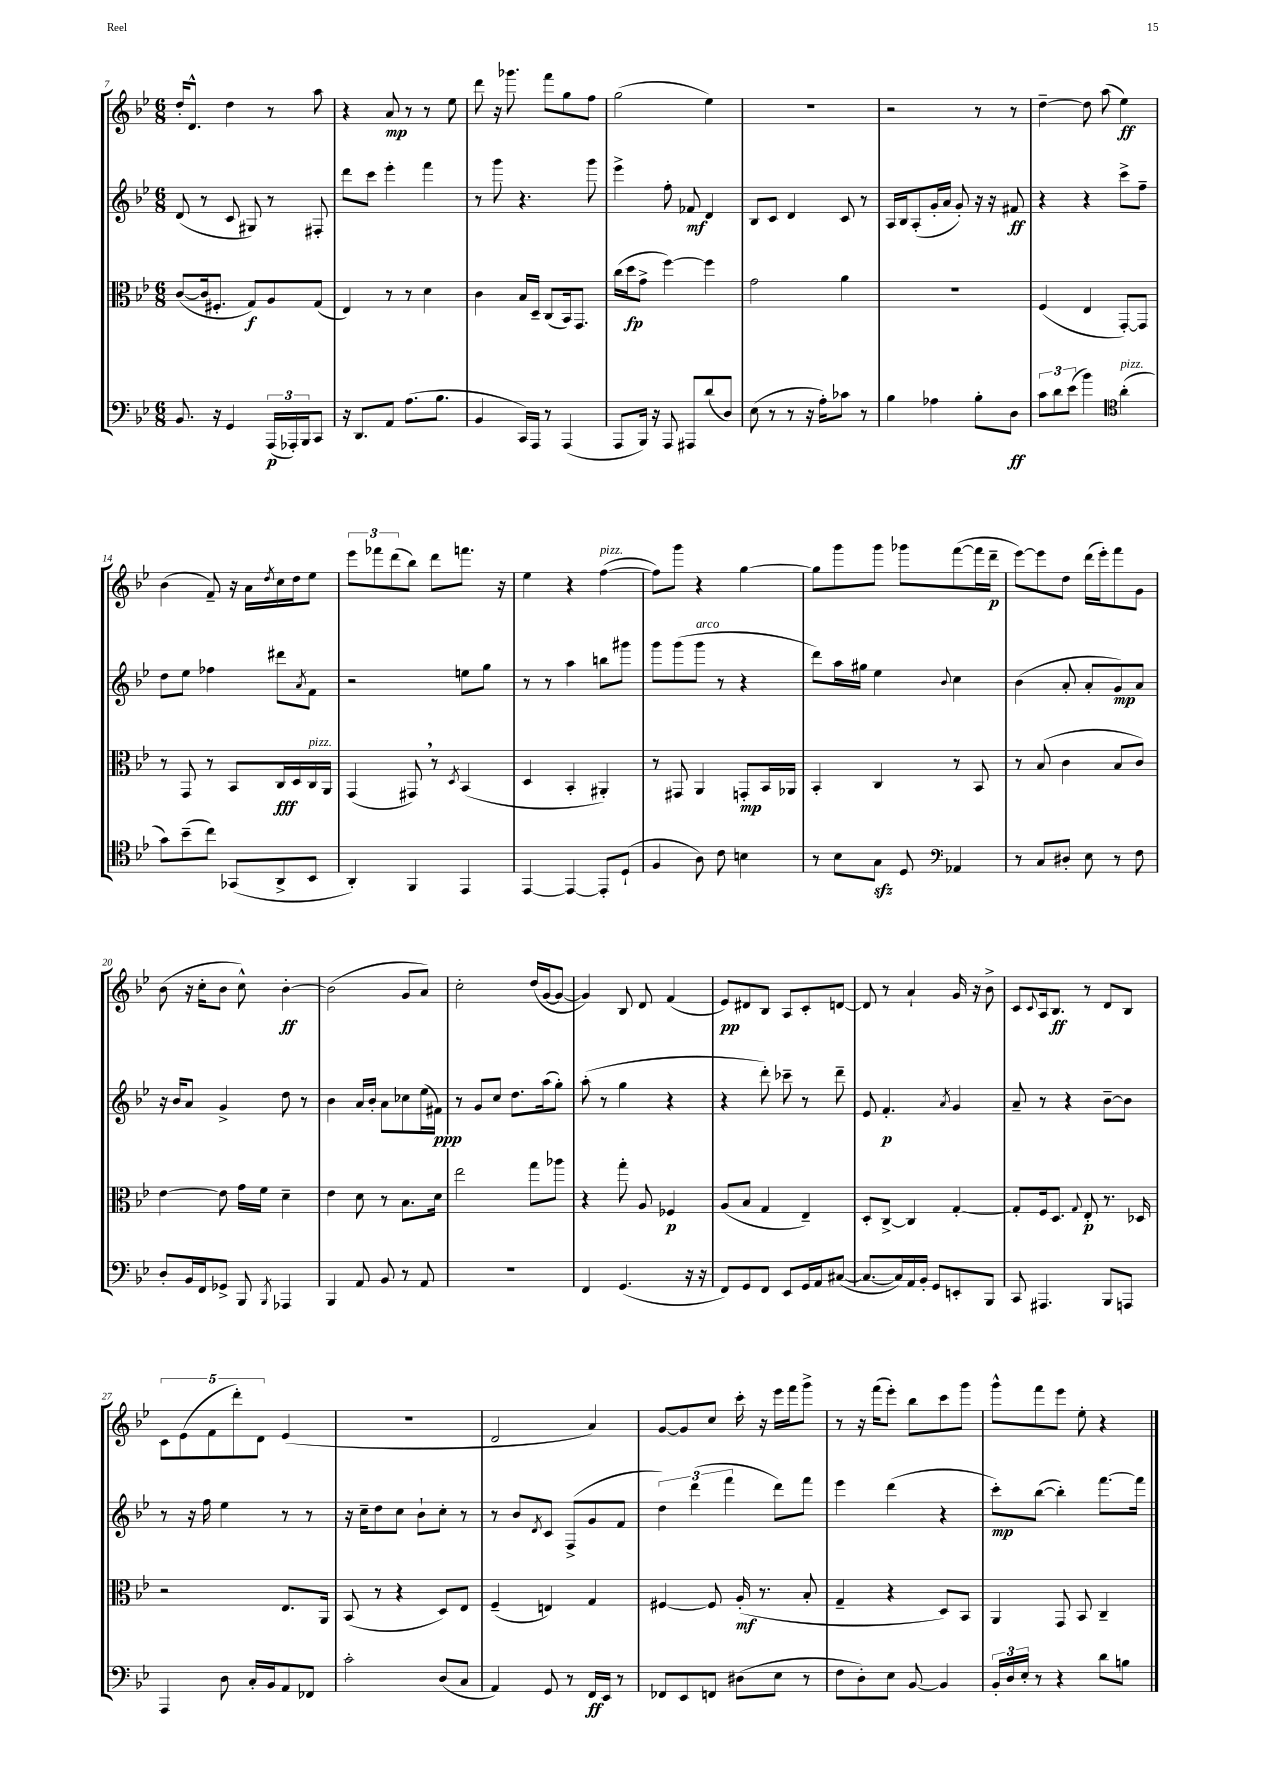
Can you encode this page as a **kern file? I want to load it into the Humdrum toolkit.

**kern	**dynam	**kern	**dynam	**kern	**dynam	**kern	**dynam
*part4	*part4	*part3	*part3	*part2	*part2	*part1	*part1
*staff4	*staff4	*staff3	*staff3	*staff2	*staff2	*staff1	*staff1
*clefF4	*	*clefC3	*	*clefG2	*	*clefG2	*
*k[b-e-]	*	*k[b-e-]	*	*k[b-e-]	*	*k[b-e-]	*
*M6/8	*	*M6/8	*	*M6/8	*	*M6/8	*
=7	=7	=7	=7	=7	=7	=7	=7
8.BB-/	.	([8c/L	.	(8d/	.	16dd'/KL	.
.	.	.	.	.	.	8.d^^/J	.
.	.	16c/k]	.	8r	.	.	.
16r	.	8.F#X'/J	.	.	.	.	.
4GG/	.	.	.	8c/	.	4dd\	.
.	.	8G/L)	f	8G#X/)	.	.	.
(24AAA/LL	p	8A/	.	8r	.	8r	.
24AAA-X'/)	.	.	.	.	.	.	.
24BBB-/J	.	.	.	.	.	.	.
8CC/J	.	(8G/J	.	8F#X'/	.	8aa\	.
=8	=8	=8	=8	=8	=8	=8	=8
16r	.	4E-/)	.	8ddd\L	.	4r	.
8.DD/L	.	.	.	.	.	.	.
.	.	.	.	8ccc\J	.	.	.
8AA/J	.	8r	.	4eee-'\	.	8a/	mp
(8.A\L	.	8r	.	.	.	8r	.
.	.	4d\	.	4fff\	.	8r	.
8.B-\J	.	.	.	.	.	.	.
.	.	.	.	.	.	8ee-\	.
=9	=9	=9	=9	=9	=9	=9	=9
4BB-/	.	4c\	.	8r	.	8ddd\	.
.	.	.	.	8ggg\	.	16r	.
.	.	.	.	.	.	8.ggg-X\	.
16CC/LL)	.	16B-/LL	.	4.r	.	.	.
16AAA/JJ	.	16D~/JJ	.	.	.	.	.
8r	.	(8C/L	.	.	.	8fff\L	.
(4AAA/	.	16BB-/k)	.	.	.	8gg\	.
.	.	8.GG/J	.	.	.	.	.
.	.	.	.	8ggg\	.	8ff\J	.
=10	=10	=10	=10	=10	=10	=10	=10
8AAA/L	.	(16cc\LL	.	4eee-^\	.	(2gg\	.
.	.	16dd\J	fp	.	.	.	.
16BBB-/Jk)	.	8g^\J	.	.	.	.	.
16r	.	.	.	.	.	.	.
8AAA/	.	[4ff\)	.	8ff'\	.	.	.
8AAA#X/L	.	.	.	8f-X/	mf	.	.
(8d/	.	4ff\]	.	4d/	.	4ee-\)	.
8D/J)	.	.	.	.	.	.	.
=11	=11	=11	=11	=11	=11	=11	=11
(8E-\	.	2g\	.	8B-/L	.	2.r	.
8r	.	.	.	8c/J	.	.	.
8r	.	.	.	4d/	.	.	.
16r	.	.	.	.	.	.	.
16A'\KL)	.	.	.	.	.	.	.
8c-X\J	.	4a\	.	8c/	.	.	.
8r	.	.	.	8r	.	.	.
=12	=12	=12	=12	=12	=12	=12	=12
4B-\	.	2.r	.	16A/LL	.	2r	.
.	.	.	.	16B-/J	.	.	.
.	.	.	.	(8A'/	.	.	.
4A-X\	.	.	.	16g'/L	.	.	.
.	.	.	.	16a/JJ	.	.	.
.	.	.	.	8g'/)	.	.	.
8B-'\L	.	.	.	16r	.	8r	.
.	.	.	.	16r	.	.	.
8D\J	ff	.	.	8f#X/	ff	8r	.
=13	=13	=13	=13	=13	=13	=13	=13
12c\L	.	(4F/	.	4r	.	[4dd~\	.
12d\	.	.	.	.	.	.	.
(12e-\J	.	.	.	.	.	.	.
4b-\)	.	4E-/	.	4r	.	8dd\]	.
.	.	.	.	.	.	(8aa\	.
*clefC4	*	*	*	*	*	*	*
!LO:TX:a:i:t=pizz.	!	!	!	!	!	!	!
(4a'\	.	[8GG'/L)	.	8ccc^\L	.	4ee-\)	ff
.	.	8GG/J]	.	8ff~\J	.	.	.
!!LO:LB:g=z
=14	=14	=14	=14	=14	=14	=14	=14
8g\L)	.	8r	.	8dd\L	.	(4b-\	.
(8b-~\	.	8GG/	.	8ee-\J	.	.	.
8cc\J)	.	8r	.	4ff-X\	.	8f~/)	.
(8GG-X/L	.	8BB-/L	.	.	.	16r	.
.	.	.	.	.	.	16a\LL	.
.	.	.	.	.	.	8qdd/	.
8AA^/	.	16C/L	fff	8ddd#X\L	.	16cc\	.
.	.	16D/	.	.	.	16dd\J	.
.	.	.	.	8qa/	.	.	.
!	!	!LO:TX:a:i:t=pizz.	!	!	!	!	!
8BB-/J	.	16C/	.	8f\J	.	8ee-\J	.
.	.	16AA/JJ	.	.	.	.	.
=15	=15	=15	=15	=15	=15	=15	=15
4AA'/)	.	(4GG/	.	2r	.	12eee-\L	.
.	.	.	.	.	.	12fff-X\	.
.	.	.	.	.	.	(12ddd\	.
4FF/	.	8GG#X,/)	.	.	.	8bb-\J)	.
.	.	8r	.	.	.	8ddd\L	.
.	.	8qD/	.	.	.	.	.
4EE-/	.	(4BB-/	.	8een\L	.	8.fffn\J	.
.	.	.	.	8gg\J	.	.	.
.	.	.	.	.	.	16r	.
=16	=16	=16	=16	=16	=16	=16	=16
[4EE-/	.	4D/	.	8r	.	4ee-\	.
.	.	.	.	8r	.	.	.
4EE-/_	.	4BB-'/	.	4aa\	.	4r	.
!	!	!	!	!	!	!LO:TX:a:i:t=pizz.	!
8EE-'/L]	.	4AA#X'/)	.	8bbn\L	.	([4ff\	.
(8D`/J	.	.	.	8ggg#X\J	.	.	.
=17	=17	=17	=17	=17	=17	=17	=17
4F/	.	8r	.	8ggg\L	.	8ff\L])	.
.	.	8GG#X/	.	(8ggg\	.	8ggg\J	.
!	!	!	!	!LO:TX:a:i:t=arco	!	!	!
8A\)	.	4AA/	.	8ggg\J	.	4r	.
8c\	.	.	.	8r	.	.	.
4Bn\	.	8GGn'/L	mp	4r	.	[4gg\	.
.	.	16BB-/L	.	.	.	.	.
.	.	16AA-X/JJ	.	.	.	.	.
=18	=18	=18	=18	=18	=18	=18	=18
8r	.	4BB-'/	.	8ddd\L)	.	8gg\L]	.
8B-\L	.	.	.	16aa\L	.	8ggg\	.
.	.	.	.	16gg#X\JJ	.	.	.
8Gzz\J	.	4C/	.	4ee-\	.	8ggg\J	.
8D/	.	.	.	.	.	8ggg-X\L	.
*clefF4	*	*	*	*	*	*	*
.	.	.	.	8qqb-/	.	.	.
4AA-X/	.	8r	.	4cc\	.	([8fff\	.
.	.	8BB-/	.	.	.	16fff\L]	.
.	.	.	.	.	.	16ddd~\JJ	p
=19	=19	=19	=19	=19	=19	=19	=19
8r	.	8r	.	(4b-\	.	[8eee-\L)	.
8C/L	.	(8B-/	.	.	.	8eee-\]	.
8D#X'/J	.	4c\	.	8a'/	.	8dd\J	.
8E-\	.	.	.	8a'/L	.	(16ddd\LL	.
.	.	.	.	.	.	16eee-'\J)	.
8r	.	8B-/L	.	8g/)	mp	8fff\	.
8F\	.	8c/J)	.	8a/J	.	8g\J	.
!!LO:LB:g=z
=20	=20	=20	=20	=20	=20	=20	=20
8D'/L	.	[4e-\	.	16r	.	(8b-\	.
.	.	.	.	16b-/KL	.	.	.
16BB-/L	.	.	.	8a/J	.	16r	.
16FF/J	.	.	.	.	.	16cc'\KL	.
8GG-X^/J	.	8e-\]	.	4g^/	.	8b-\J	.
8BBB-/	.	16g\LL	.	.	.	8cc^^\)	.
.	.	16f\JJ	.	.	.	.	.
8qBBB-/	.	.	.	.	.	.	.
4AAA-X/	.	4d~\	.	8dd\	.	[4b-'\	ff
.	.	.	.	8r	.	.	.
=21	=21	=21	=21	=21	=21	=21	=21
4BBB-/	.	4e-\	.	4b-\	.	(2b-\]	.
8AA/	.	8d\	.	16a/LL	.	.	.
.	.	.	.	16b-'/JJ	.	.	.
8BB-/	.	8r	.	8a\L	.	.	.
8r	.	8.B-\L	.	8cc-X\	.	8g/L	.
8AA/	.	.	.	(16ee-\L	.	8a/J)	.
.	.	16d\Jk	.	16f#X\JJ)	ppp	.	.
=22	=22	=22	=22	=22	=22	=22	=22
2.r	.	2ee-\	.	8r	.	2cc'\	.
.	.	.	.	8g/L	.	.	.
.	.	.	.	8cc/J	.	.	.
.	.	.	.	8.dd\L	.	.	.
.	.	8gg\L	.	.	.	(16dd/LL	.
.	.	.	.	(16aa\k	.	[16g/J	.
.	.	8aa-X\J	.	8gg'\J)	.	8g/J_	.
=23	=23	=23	=23	=23	=23	=23	=23
4FF/	.	4r	.	(8aa'\	.	4g/])	.
.	.	.	.	8r	.	.	.
(4.GG/	.	8gg'\	.	4gg\	.	8B-/	.
.	.	8A/	.	.	.	8d/	.
.	.	4F-X/	p	4r	.	(4f/	.
16r	.	.	.	.	.	.	.
16r	.	.	.	.	.	.	.
=24	=24	=24	=24	=24	=24	=24	=24
8FF/L)	.	(8A/L	.	4r	.	8e-/L)	pp
8GG/	.	8B-/J	.	.	.	8d#X/	.
8FF/J	.	4G/	.	8ddd'\)	.	8B-/J	.
8EE-/L	.	.	.	8ccc-X~\	.	8A/L	.
16GG/L	.	4E-~/)	.	8r	.	8c'/	.
16AA/J	.	.	.	.	.	.	.
([8C#X/J	.	.	.	8ddd~\	.	[8dn/J	.
=25	=25	=25	=25	=25	=25	=25	=25
8.C#/L_	.	8D'/L	.	8e-/	.	8d/]	.
.	.	[8C^/J	.	4.f'/	p	8r	.
16C#/L])	.	.	.	.	.	.	.
16AA/	.	4C/]	.	.	.	4a`/	.
16BB-'/JJ	.	.	.	.	.	.	.
8GG/L	.	.	.	.	.	.	.
.	.	.	.	8qa/	.	.	.
8EEn'/	.	[4G'/	.	4g/	.	16g/	.
.	.	.	.	.	.	16r	.
8BBB-/J	.	.	.	.	.	8b-^\	.
=26	=26	=26	=26	=26	=26	=26	=26
8CC/	.	8G'/L]	.	8a~/	.	8c/L	.
.	.	.	.	.	.	8qqc/	.
4.AAA#X/	.	16F/k	.	8r	.	16A/k	.
.	.	8.D/J	.	.	.	8.B-/J	ff
.	.	.	.	4r	.	.	.
.	.	8qqG/	.	.	.	.	.
.	.	8E-'/	p	.	.	8r	.
8BBB-/L	.	8.r	.	[8b-~\L	.	8d/L	.
8AAAn/J	.	.	.	8b-\J]	.	8B-/J	.
.	.	16D-X/	.	.	.	.	.
!!LO:LB:g=z
=27	=27	=27	=27	=27	=27	=27	=27
4AAA/	.	2r	.	8r	.	10c\L	.
.	.	.	.	.	.	(10e-\	.
.	.	.	.	16r	.	.	.
.	.	.	.	16ff\	.	.	.
.	.	.	.	.	.	10f\	.
8D\	.	.	.	4ee-\	.	.	.
.	.	.	.	.	.	10ddd'\)	.
16C'/LL	.	.	.	.	.	.	.
.	.	.	.	.	.	10d\J	.
16BB-/J	.	.	.	.	.	.	.
8AA/	.	8.E-/L	.	8r	.	(4e-/	.
8FF-X/J	.	.	.	8r	.	.	.
.	.	16AA/Jk	.	.	.	.	.
=28	=28	=28	=28	=28	=28	=28	=28
2c'\	.	(8BB-/	.	16r	.	2.r	.
.	.	.	.	16cc~\KL	.	.	.
.	.	8r	.	8dd\	.	.	.
.	.	4r	.	8cc\J	.	.	.
.	.	.	.	8b-`\L	.	.	.
(8D/L	.	8D/L)	.	8cc'\J	.	.	.
8C/J	.	8E-/J	.	8r	.	.	.
=29	=29	=29	=29	=29	=29	=29	=29
4AA/)	.	(4F~/	.	8r	.	2d/	.
.	.	.	.	8b-/L	.	.	.
.	.	.	.	8qd/	.	.	.
8GG/	.	4En/)	.	8c/J	.	.	.
8r	.	.	.	(8F^/L	.	.	.
16FF/LL	ff	4G/	.	8g/	.	4a/)	.
16EE-/JJ	.	.	.	.	.	.	.
8r	.	.	.	8f/J	.	.	.
=30	=30	=30	=30	=30	=30	=30	=30
8FF-X/L	.	[4F#X/	.	6dd\)	.	[8g/L	.
8EE-/	.	.	.	.	.	8g/]	.
.	.	.	.	(6ddd\	.	.	.
8FFn/J	.	8F#/]	.	.	.	8cc/J	.
.	.	.	.	6fff\	.	.	.
(8D#X\L	.	(16A'/	mf	.	.	16ccc'\	.
.	.	8.r	.	.	.	16r	.
8E-\J	.	.	.	8ddd\L)	.	16eee-\LL	.
.	.	.	.	.	.	16fff\J	.
8r	.	8B-'/	.	8fff\J	.	8ggg^\J	.
=31	=31	=31	=31	=31	=31	=31	=31
8F\L	.	4G~/	.	4eee-\	.	8r	.
8D'\)	.	.	.	.	.	16r	.
.	.	.	.	.	.	(16fff\KL	.
8E-\J	.	4r	.	(4ddd\	.	8eee-'\J)	.
[8BB-/	.	.	.	.	.	8bb-\L	.
4BB-/]	.	8D/L)	.	4r	.	8ccc\	.
.	.	8BB-/J	.	.	.	8ggg\J	.
=32	=32	=32	=32	=32	=32	=32	=32
24BB-'/LL	.	4AA/	.	8ccc'\L)	mp	8ggg^^\L	.
24D/	.	.	.	.	.	.	.
24E-'/JJ	.	.	.	.	.	.	.
8r	.	.	.	([8bb-\J	.	8fff\	.
4r	.	8GG/	.	4bb-'\])	.	8eee-\J	.
.	.	8BB-/	.	.	.	8ee-'\	.
8d\L	.	4C~/	.	[8.fff\L	.	4r	.
8Bn\J	.	.	.	.	.	.	.
.	.	.	.	16fff\Jk]	.	.	.
==	==	==	==	==	==	==	==
*-	*-	*-	*-	*-	*-	*-	*-
